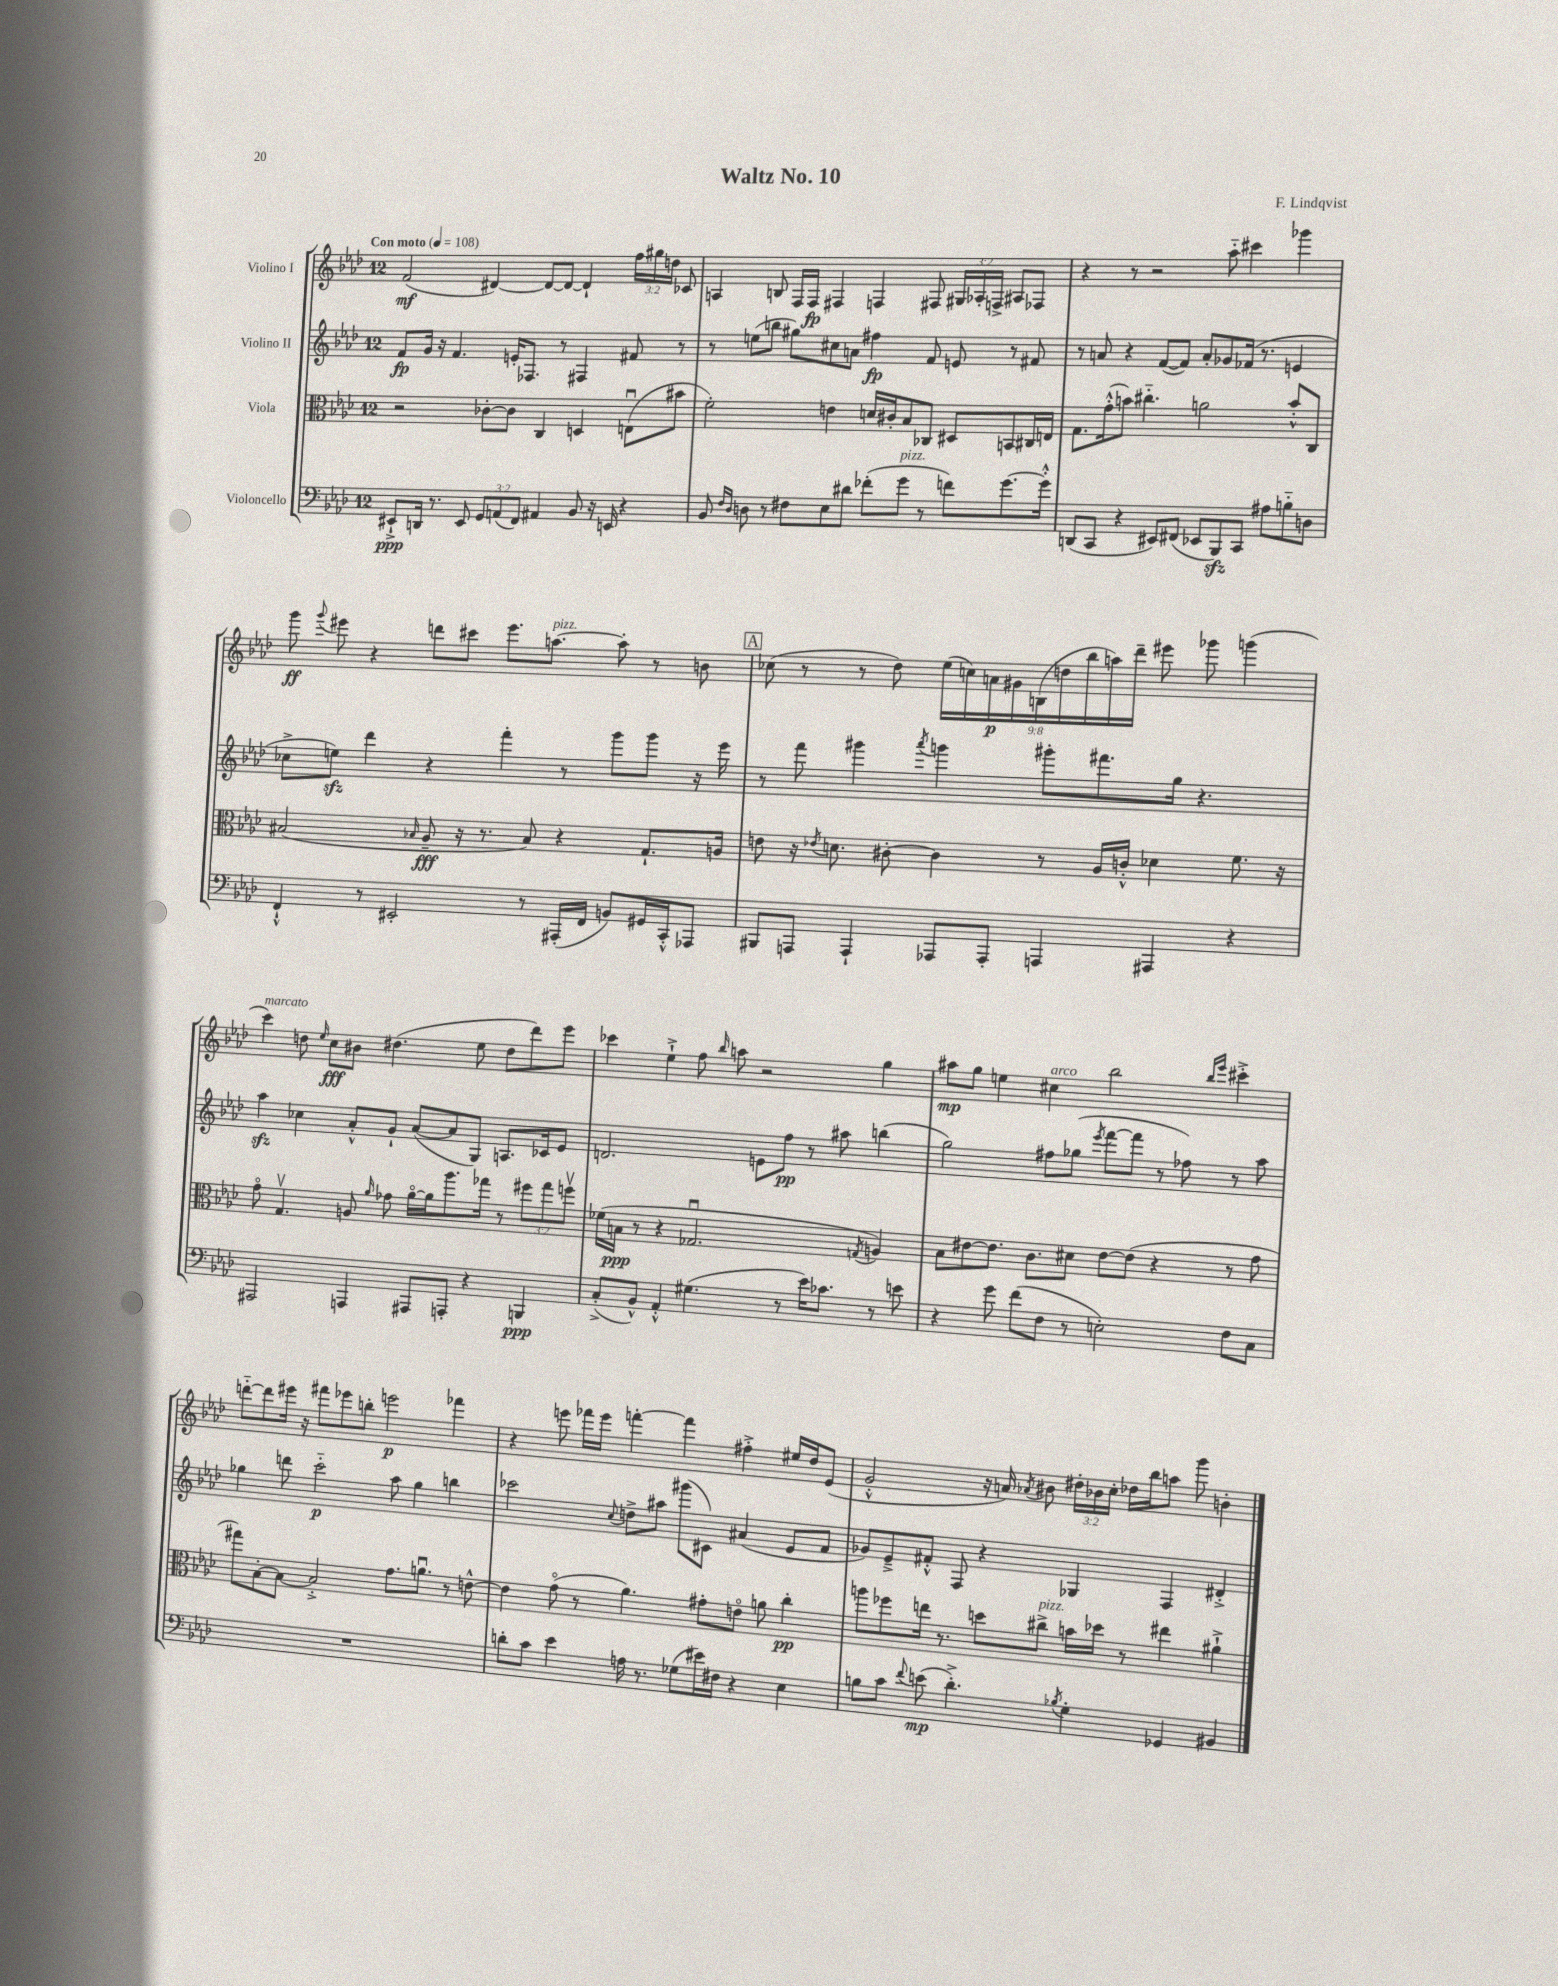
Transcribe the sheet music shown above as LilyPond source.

\header { title = "Waltz No. 10" composer = "F. Lindqvist" }
<<
\new StaffGroup <<
\new Staff = "s0" \with { instrumentName = "Violino I" } {
    \clef treble \key aes \major \once \override Staff.TimeSignature.style = #'single-digit \time 12/8 \override Staff.TupletNumber.text = #tuplet-number::calc-fraction-text \tempo "Con moto" 4 = 108
    \autoBeamOff f'2\mf( dis'4~) dis'8[~ dis'8]~ dis'4-! \tuplet 3/2 { f''16[ gis''16 d''16] } ces'8 |
    a4 b8 f16[ f16]\fp fis4 f4 fis8 \tuplet 3/2 { gis16[ aes16-. f16]-> } ais8[ fes8] |
    r4 r8 r2 aes''8-_ cis'''4 ges'''4 |
    g'''8\ff \appoggiatura { g'''8 } eis'''8 r4 d'''8[ cis'''8] eis'''8.[ a''8.]~^\markup { \italic "pizz." } a''8-. r8 b'8 |
    \mark \markup { \box "A" } ces''8( r8 r8 des''8) \tuplet 9/8 { ees''16[( c''16) a'16\p gis'16 b16( d''16 bes''16 a''16) des'''16]-- } eis'''8 ges'''8 g'''4( |
    c'''4^\markup { \italic "marcato" }) d''8 \grace { ees''16 } c''8[\fff bis'8] dis''4.( ees''8 dis''8[ des'''8) ees'''8] |
    ces'''4 ees''4-!-> f''8 \grace { bes''16 } a''8 r2 g''4 |
    ais''8[\mp g''8] e''4 cis''4^\markup { \italic "arco" } bes''2 \grace { bes''16[ ees'''16] } cis'''4-.-> |
    d'''8[~-_ d'''8 eis'''16] r16 fis'''8[ ees'''8 b''8]-. e'''2\p fes'''4 |
    r4 e'''8 fes'''16[ e'''16] f'''4~-. f'''4 fis''4-.-> eis''16[ des''16 ees'8]( |
    g'2-.-^ r16 a'16) \acciaccatura { aes'8 } bis'8 \tuplet 3/2 { dis''16[-. bes'16 c''16]-. } des''16[ bes''16 a''8] g'''8 b'4-. \bar "|." |
}
\new Staff = "s1" \with { instrumentName = "Violino II" } {
    \clef treble \key aes \major \once \override Staff.TimeSignature.style = #'single-digit \time 12/8
    \autoBeamOff f'8[\fp g'16] r16 f'4. e'16[-. fes8.] r8 fis4 fis'8 r8 |
    r8 e''8[( b''8] gis''8[) cis''8 a'8] fis''4\fp f'8 e'8 r8 fis'8 |
    r8 a'8 r4 f'8[~( f'8]) a'8[-. ges'8 fes'16]( r8. e'4 |
    ces''8[-> e''8]\sfz) des'''4 r4 f'''4-. r8 g'''8[ g'''8] r16 ees'''16 |
    \mark \markup { \box "A" } r8 f'''8 gis'''4 \acciaccatura { aes'''8 } g'''4 gis'''8[-. fis'''8. g''16] r4. |
    aes''4\sfz ces''4 aes'8[-.-^ g'8]-! aes'8[~( aes'8 g8]) a8.[ ces'16 ees'8] |
    d'2. e'8[ f''8]\pp r8 ais''8 b''4( |
    g''2) fis''8[ ges''8]( \acciaccatura { ees'''8 } f'''8[~ f'''8] r8 fes''8) r8 aes''8 |
    ges''4 d'''8 c'''2-_\p aes''8 ges''4 b''4 |
    ces'''2 \appoggiatura { c''8 } d''8[-> ais''8] gis'''8[( cis'8]) ais'4( ees'8[ f'8] |
    ges'8[) ees'8---> fis'8]-.-^ f8 r4 ges4 f4 dis'4-.-> \bar "|." |
}
\new Staff = "s2" \with { instrumentName = "Viola" } {
    \clef alto \key aes \major \once \override Staff.TimeSignature.style = #'single-digit \time 12/8 \override Staff.TupletNumber.text = #tuplet-number::calc-fraction-text
    \autoBeamOff r2 ces'8[~-. ces'8] c4 d4 e8[\downbow( bis'8] |
    f'2-.) e'4 d'16[ cis'16-. bes8 ces8] dis8[ b,8 cis16 e16] |
    g8.[ g'16-.-^( b'8]) cis''4.-_ a'2 b'8[-.-^ c8] |
    bis2( \grace { bes16 } aes8--\fff r16 r8. bes8) r4 g8.[-! a16] |
    \mark \markup { \box "A" } e'8 r16 \acciaccatura { ees'8 } d'8. cis'8~-. cis'4 r8 aes16[ c'16]-.-^ des'4 f'8. r16 |
    g'8\flageolet g4.\upbow a8 \grace { aes'16 } ges'8 aes'16[~\flageolet aes'16 aes''8. ges''16] r8 \tuplet 3/2 { fis''8[ ges''8 f''8]\upbow } |
    fes'16[( b16]\ppp r8 r4 ges2.\downbow \acciaccatura { g8 } a4) |
    bes8[ eis'8~ eis'8.] c'8.[ dis'8] eis'8[~ eis'8]( r4 r8 g'8 |
    gis''8[) bes8~-. bes8]~ bes2-.-> g'8.[ a'8.]\downbow r8 e'8~-^ |
    e'4 g'8\flageolet( r8 aes'4.) gis'8[-. e'8]\flageolet a'8 c''4-.\pp |
    a''8[ fes''8 e''16] r8. d''8[ cis''8]->^\markup { \italic "pizz." } b'16[ des''16] r8 eis''4 ais'4-!-> \bar "|." |
}
\new Staff = "s3" \with { instrumentName = "Violoncello" } {
    \clef bass \key aes \major \once \override Staff.TimeSignature.style = #'single-digit \time 12/8 \override Staff.TupletNumber.text = #tuplet-number::calc-fraction-text
    \autoBeamOff eis,8[-!->\ppp d,16] r8. eis,8 \tuplet 3/2 { g,8[ a,8( f,8]) } ais,4 bes,8 r16 e,16 r4 |
    bes,8 \grace { f16[ des16] } d8 r8 fis8[ ees8 dis'8] fes'8[-.( g'8]^\markup { \italic "pizz." } r8 f'8[) g'8.~ g'16]-.-^ |
    d,8[( c,8] r4 eis,8[) fis,8]( ees,8[ bes,,8\sfz) c,8] ais8[ b8-_ d8] |
    f,4-!-^ r8 eis,2-. r8 ais,,16[-.( f,16] b,8[) gis,16 c,16-.-^ aes,,8] |
    \mark \markup { \box "A" } bis,,8[ a,,8] a,,4-! aes,,8[ aes,,8]-. a,,4 ais,,4 r4 |
    ais,,2 a,,4 ais,,8[ a,,8]-. r4 b,,4\ppp |
    c8[-.->( bes,8]-^) aes,4-.-^ gis4.( r8 ees'16[) ces'8.] r8 e'8 |
    r4 g'8 f'8[( f8] r8 e2-.) f8[ c8] |
    R1. |
    d'8[-. c'8] ees'4 a16 r8. ges8[( eis'16) fis16] r4 ees4 |
    b8[ c'8] \appoggiatura { f'8 } e'8\mp( des'4.-.->) \acciaccatura { bes8 } g4-. ges,4 bis,4 \bar "|." |
}
>>
>>
\layout { \context { \Score \remove "Bar_number_engraver" } }
